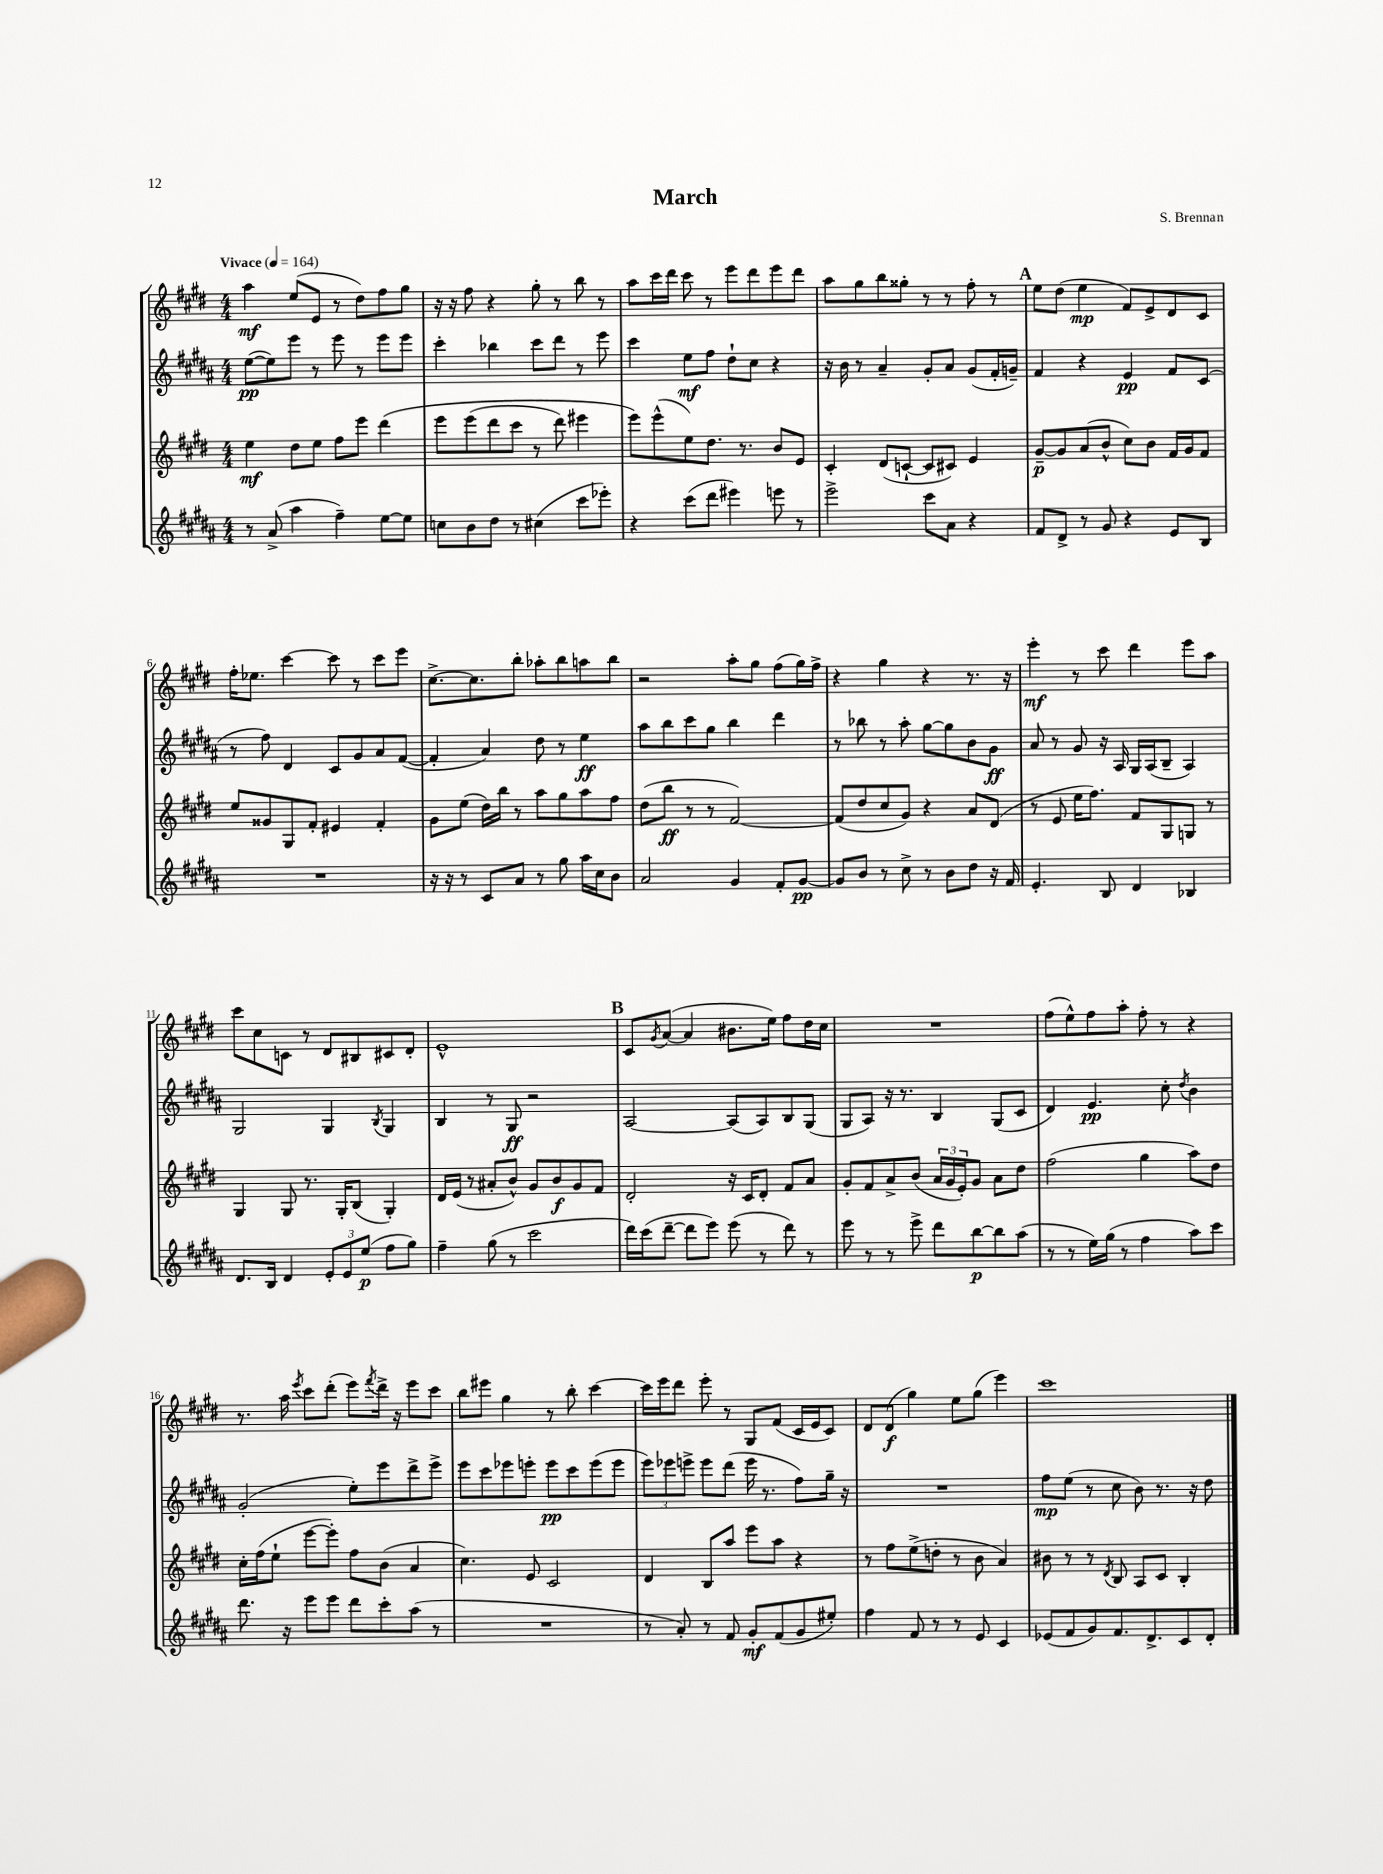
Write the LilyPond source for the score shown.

\header { title = "March" composer = "S. Brennan" }
<<
\new StaffGroup <<
\new Staff = "s0" {
    \clef treble \key e \major \numericTimeSignature \time 4/4 \tempo "Vivace" 4 = 164
    a''4\mf e''8( e'8 r8 dis''8) fis''8 gis''8 |
    r16 r16 fis''8 r4 gis''8-. r8 b''8 r8 |
    a''8 cis'''16 dis'''16 cis'''8 r8 e'''8 dis'''8 e'''8 dis'''8 |
    a''8 gis''8 b''8 gisis''8-. r8 r8 fis''8-. r8 |
    \mark \markup { \bold "A" } e''8 dis''8( e''4\mp fis'8) e'8-> dis'8 cis'8 |
    fis''16-. ees''8. cis'''4~ cis'''8 r8 cis'''8 e'''8 |
    cis''8.~-> cis''8. b''8-. aes''8-. b''8 a''8 b''8 |
    r2 a''8-. gis''8 fis''8( gis''16) fis''16-> |
    r4 gis''4 r4 r8. r16 |
    e'''4-.\mf r8 cis'''8 dis'''4 e'''8 a''8 |
    cis'''8 cis''8 c'8 r8 dis'8 bis8 cis'8 dis'8-. |
    e'1-^ |
    \mark \markup { \bold "B" } cis'8 \acciaccatura { gis'8 } a'8~( a'4 bis'8. e''16) fis''8 dis''16 cis''16 |
    R1 |
    fis''8( e''8-^) fis''8 a''8-. fis''8-. r8 r4 |
    r8. a''16 \acciaccatura { e'''8 } cis'''8 dis'''8-.( e'''8) \acciaccatura { fis'''8 } dis'''16-> r16 e'''8 cis'''8 |
    b''8 eis'''8 gis''4 r8 b''8-. cis'''4~ |
    cis'''16 e'''16 dis'''8 e'''8-. r8 gis8 fis'8( cis'16 e'16 cis'8) |
    dis'8 dis'8\f( gis''4) e''8 gis''8( e'''4) |
    cis'''1 \bar "|." |
}
\new Staff = "s1" {
    \clef treble \key b \major \numericTimeSignature \time 4/4
    e''8~\pp( e''8) e'''8 r8 e'''8 r8 e'''8 e'''8 |
    cis'''4-. bes''4 cis'''8 dis'''8 r8 e'''8 |
    cis'''4 e''8\mf fis''8 dis''8-! cis''8 r4 |
    r16 b'16 r8 ais'4-- gis'8-. ais'8 gis'8( fis'16-. g'16--) |
    \mark \markup { \bold "A" } fis'4 r4 e'4\pp fis'8 cis'8( |
    r8 fis''8) dis'4 cis'8 gis'8 ais'8 fis'8~( |
    fis'4-. ais'4) dis''8 r8 e''4\ff |
    ais''8 b''8 cis'''8 gis''8 b''4 dis'''4 |
    r8 bes''8 r8 ais''8-. gis''8~ gis''8 b'8 gis'8\ff |
    ais'8 r8 gis'8 r16 ais16 gis16 ais16( b8-- ais4) |
    gis2 gis4 \acciaccatura { b8 } gis4 |
    b4 r8 gis8\ff r2 |
    \mark \markup { \bold "B" } ais2~ ais8( ais8) b8 gis8( |
    gis8 ais8) r16 r8. b4 gis8( cis'8 |
    dis'4) e'4.\pp cis''8-. \acciaccatura { dis''8 } b'4 |
    gis'2-.( e''8-.) e'''8 dis'''8-> e'''8-> |
    e'''8 cis'''8 ees'''8 e'''8-. e'''8\pp cis'''8 e'''8( e'''8 |
    \tuplet 3/2 { e'''8) ees'''8 e'''8-> } e'''8 dis'''8( e'''16 r8. fis''8) gis''16-- r16 |
    R1 |
    fis''8\mp e''8( r8 cis''8 b'8) r8. r16 dis''8 \bar "|." |
}
\new Staff = "s2" {
    \clef treble \key e \major \numericTimeSignature \time 4/4
    e''4\mf dis''8 e''8 fis''8 e'''8 dis'''4\( |
    e'''8 e'''8( dis'''8 cis'''8 r8 dis'''8) eis'''4 |
    e'''8\) e'''8-^( e''8) dis''8. r8. b'8 e'8 |
    cis'4-. dis'8( c'8~-! c'8 cis'8) e'4 |
    \mark \markup { \bold "A" } gis'8~--\p gis'8 a'8( b'8-^ cis''8) b'8 fis'16 gis'16 fis'8 |
    e''8 gisis'8 gis8 fis'8-. eis'4 fis'4-. |
    gis'8 e''8( dis''16) b''16 r8 a''8 gis''8 a''8 fis''8 |
    dis''8( b''8\ff r8 r8 fis'2~) |
    fis'8( dis''8 cis''8 gis'8) r4 a'8 dis'8( |
    r8 e'8 e''16 fis''8.) fis'8 gis8 g8 r8 |
    gis4 gis8 r8. gis16-. b8( gis4-.) |
    dis'16 e'16( r8 ais'8-. b'8-^) gis'8 b'8\f gis'8 fis'8 |
    \mark \markup { \bold "B" } dis'2-. r16 cis'16 dis'8-. fis'8 a'8 |
    gis'8-. fis'8 a'8-> b'8( \tuplet 3/2 { a'16 gis'16 e'16-.) } gis'8 a'8 dis''8 |
    fis''2( gis''4 a''8) dis''8 |
    cis''16-. fis''16( e''8-! e'''8~ e'''8-.) fis''8 b'8( a'4 |
    cis''4.) e'8 cis'2 |
    dis'4 b8 a''8 e'''8 a''8 r4 |
    r8 fis''8 e''8->( d''8-. r8 b'8 a'4) |
    bis'8 r8 r8 \acciaccatura { dis'8 } b8 a8 cis'8 b4-. \bar "|." |
}
\new Staff = "s3" {
    \clef treble \key b \major \numericTimeSignature \time 4/4
    r8 ais'8->( ais''4 fis''4--) e''8~ e''8 |
    c''8 b'8 dis''8 r8 cis''4( cis'''8 ees'''8-.) |
    r4 cis'''8( dis'''8 eis'''4) e'''8 r8 |
    e'''2-> cis'''8 ais'8 r4 |
    \mark \markup { \bold "A" } fis'8 dis'8-> r8 gis'8 r4 e'8 b8 |
    R1 |
    r16 r16 r8 cis'8 ais'8 r8 gis''8 ais''16 cis''16 b'8 |
    ais'2 gis'4 fis'8-. gis'8~\pp |
    gis'8 b'8 r8 cis''8-> r8 b'8 dis''8 r16 fis'16 |
    e'4.-. b8 dis'4 bes4 |
    dis'8. b16 dis'4 \tuplet 3/2 { e'8-. e'8 e''8\p( } fis''8 gis''8) |
    fis''4-- gis''8( r8 cis'''2 |
    \mark \markup { \bold "B" } dis'''16) cis'''16( dis'''8~-- dis'''8 e'''8) e'''8( r8 dis'''8) r8 |
    e'''8 r8 r8 e'''8-> dis'''8 b''8~\p b''8 ais''8( |
    r8 r8 e''16) gis''16( r8 fis''4 ais''8) cis'''8 |
    dis'''8. r16 e'''8 e'''8 dis'''8 cis'''8-. ais''8( r8 |
    R1 |
    r8 ais'8-.) r8 fis'8 gis'8-.\mf fis'8( gis'8 eis''8-.) |
    fis''4 fis'8 r8 r8 e'8 cis'4 |
    ees'8( fis'8 gis'8) fis'8. dis'8.-> cis'8 dis'8-. \bar "|." |
}
>>
>>
